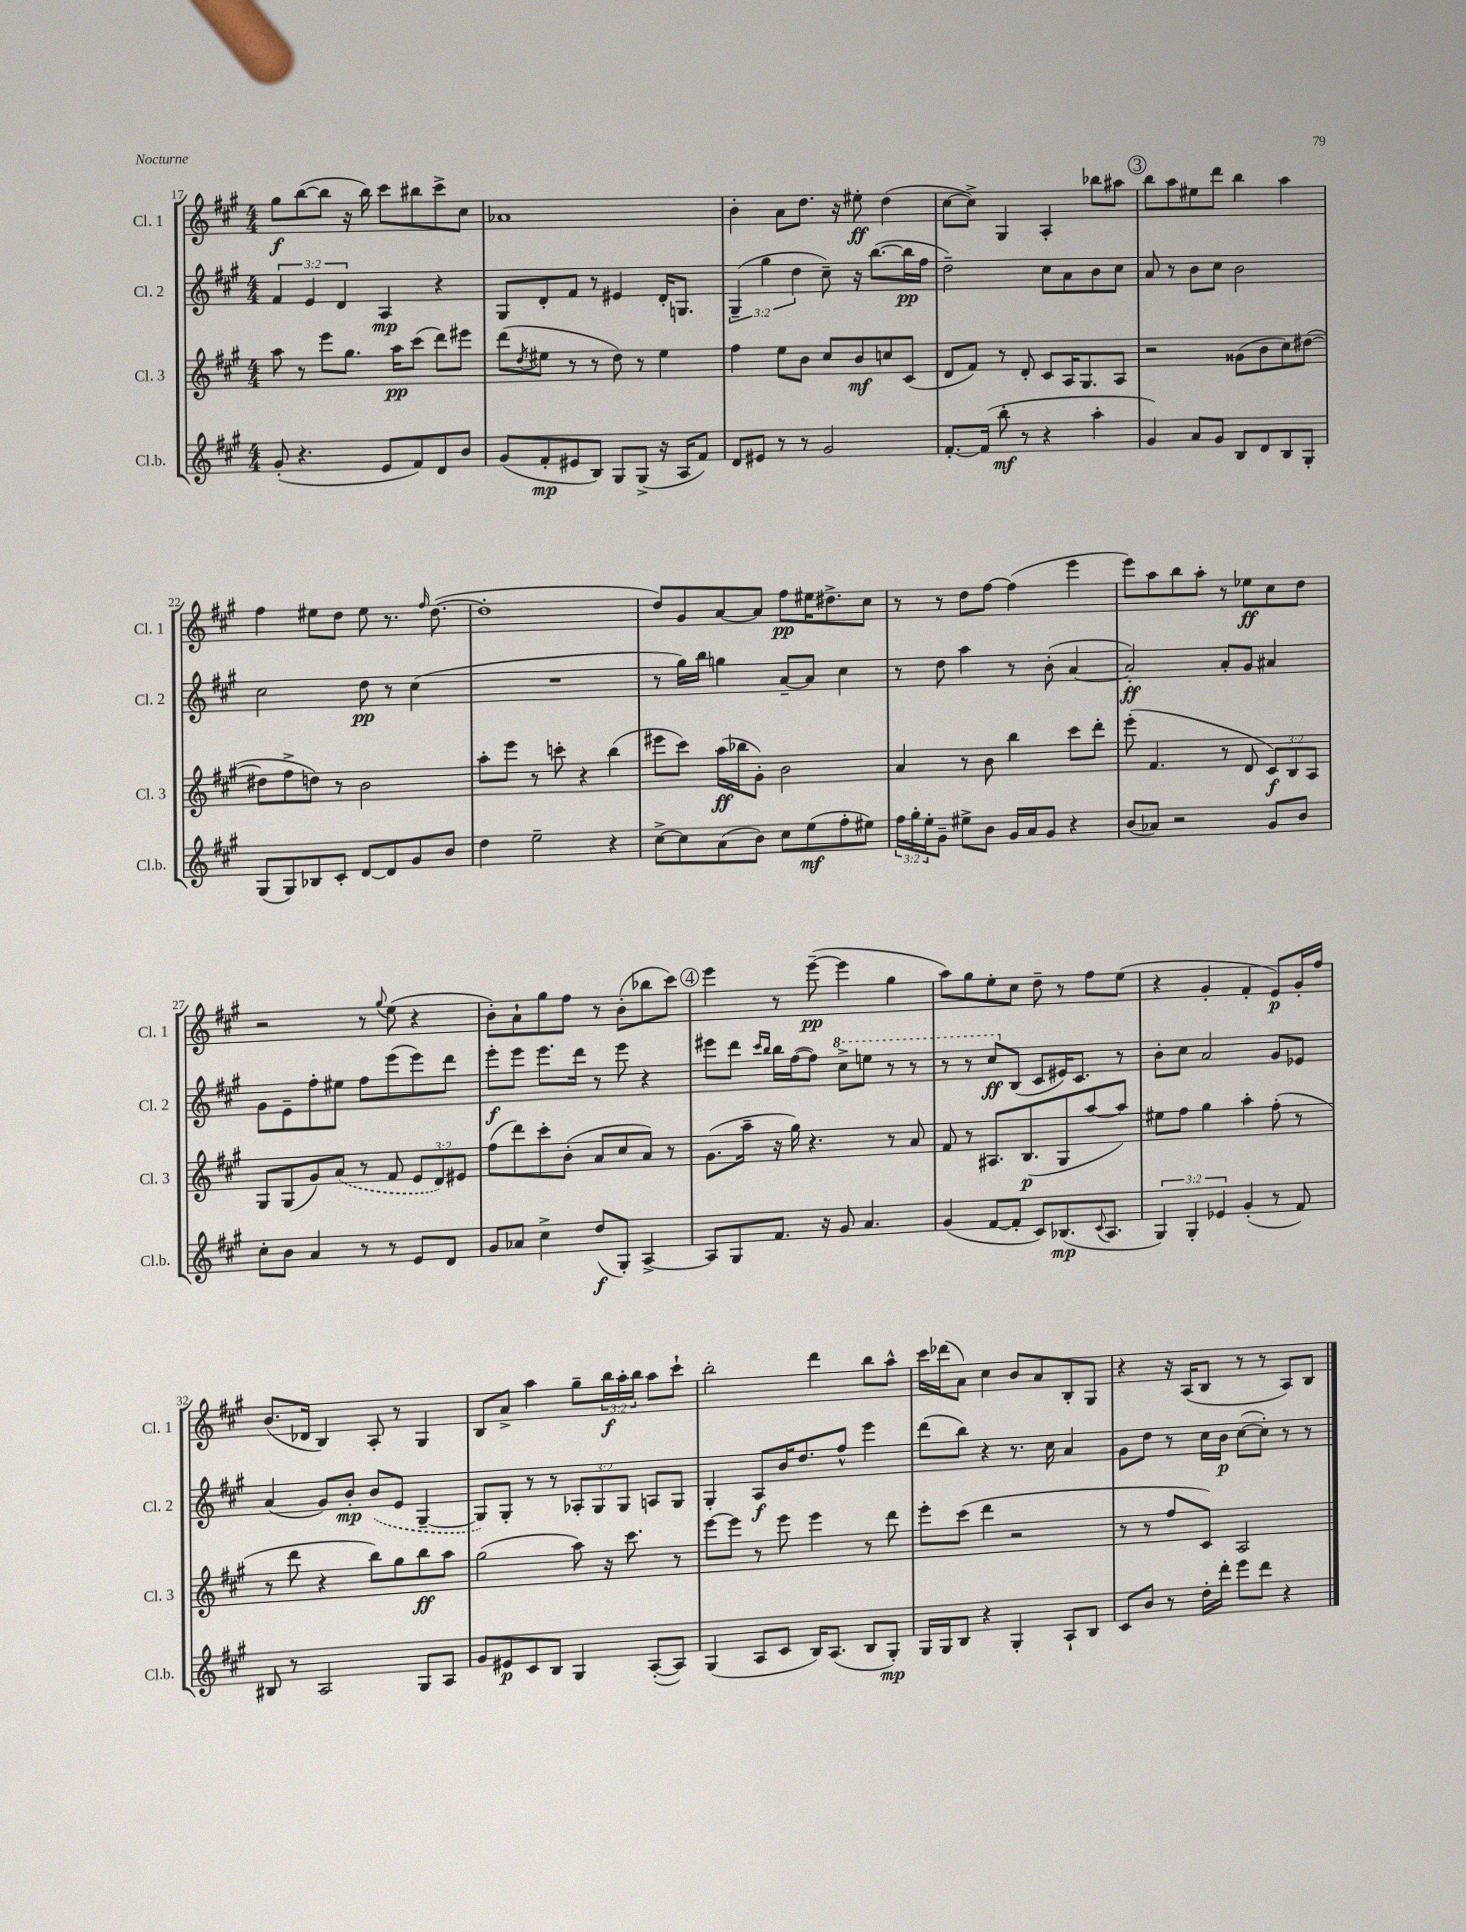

**kern	**kern	**kern	**kern
*staff4	*staff3	*staff2	*staff1
*clefG2	*clefG2	*clefG2	*clefG2
*k[f#c#g#]	*k[f#c#g#]	*k[f#c#g#]	*k[f#c#g#]
*M4/4	*M4/4	*M4/4	*M4/4
(8g#'	8aa	6f#	8gg#
4.r	8r	.	([8bb
.	.	6e	.
.	8eee	.	8bb]
.	.	6d	.
.	8.gg#	.	16r
.	.	.	16bb)
8e	.	4A	8ccc#
.	16aa	.	.
8f#)	(8ccc#	.	8bb#
8d	8ddd)	4r	8ccc#^
8b	8eee#	.	8cc#
=	=	=	=
(8g#	(8ddd	8G#	1a-
.	8qdd	.	.
8f#'	8ee#	8d'	.
8e#	8r	8f#	.
8B)	8r	8r	.
8G#	8dd)	4e#	.
(8G#^	8r	.	.
16r	4ee#	16d'	.
16A	.	8.G	.
8f#)	.	.	.
=	=	=	=
8d	4ff#	(6G#~	4b'
8e#	.	.	.
.	.	6gg#	.
8r	8ee	.	8a
.	.	6dd	.
8r	8b	.	8.dd
2g#	8cc#	8cc#~)	.
.	.	.	16r
.	8b	16r	8ee#'
.	.	([8.bb	.
.	8cc	.	(4dd
.	(8c#	16bb]	.
.	.	16ff#	.
=	=	=	=
[8.f#'	8d	2dd~)	[8cc#
.	8f#)	.	8cc#^])
(16f#]	.	.	.
8bb'	8r	.	4G#
8r	8d'	.	.
4r	8c#	8cc#	4A'
.	16A	8a	.
.	8.G#	.	.
4aa'	.	8b	8bb-
.	8A	8cc#	8aa#
=	=	=	=
4g#)	2r	8a	8bb
.	.	8r	8aa
8a	.	8b	8ee#
8g#	.	8cc#	8ddd
8B	(8g##	2b	4bb
8d	8b	.	.
8B	8cc#)	.	4aa
8G#'	([8dd#	.	.
=	=	=	=
(8G#	8dd#]	2cc#	4ff#
8G#)	8ff#^	.	.
8B-	8dd)	.	8ee#
8c#'	8r	.	8dd
[8d	2b	8dd	8ee#
8d]	.	8r	8.r
8g#	.	(4cc#	.
.	.	.	16qqff#
.	.	.	([8.dd
8b	.	.	.
=	=	=	=
4dd	8aa'	1r	1dd']
.	8eee	.	.
2ee~	8r	.	.
.	8ccc'	.	.
.	4r	.	.
4r	(4bb	.	.
=	=	=	=
[8cc#^	8eee#	8r	8dd)
8cc#]	8ccc#)	16gg#)	8g#
.	.	16bb	.
(8a	(16aa	4gg	[8a
.	16bb-	.	.
8b)	8g#')	.	8a]
8cc#	2b	[8a~	8ff#
(8ee	.	8a]	16ee#
.	.	.	8.dd#^
8ff#'	.	4cc#	.
8ee#)	.	.	8cc#
=	=	=	=
24ff#	4a	8r	8r
24gg#'	.	.	.
24ee'	.	.	.
8g#~	.	8dd	8r
8ee#^	8r	4aa	8dd
8b	8b	.	[8ff#
16g#	4bb	8r	(4ff#]
16a	.	.	.
8g#	.	(8b'	.
4r	8ccc#	[4a	4eee
.	8ddd'	.	.
=	=	=	=
(8b	(8eee'	2a'])	8eee)
8a-)	4.f#	.	8aa
2r	.	.	8bb
.	.	.	8aa'
.	8r	8a'	8r
.	8d	8g#	8ee-
8g#	12c#)	4a#	8cc#
.	12B	.	.
8b	.	.	8dd
.	12A	.	.
=	=	=	=
8cc#'	8G#	8g#	2r
8b	(8G#	8e~	.
4a	8g#)	8ff#'	.
.	(8a	8ee#	.
8r	8r	8ff#	8r
.	.	.	8qqgg#
8r	8f#	(8eee	(8ee
8e	12e	8eee)	4r
.	12d)	.	.
8d	.	8ddd	.
.	12e#	.	.
=	=	=	=
8g#	(8ff#	8eee'	8b')
8a-	8ddd)	8eee	8a`
4cc#^	8ccc#'	8.eee	8gg#
.	(8b'	.	8ff#
.	.	16ddd	.
(8dd	8a	8r	8r
8G#')	8cc#	8eee	(8b'
[4A^	8a)	4r	8bb-
.	8r	.	8ccc#)
=	=	=	=
8A]	(8.g#	8eee#	4eee
8G#	.	8ddd	.
.	16aa~	.	.
.	.	16qqccc#	.
.	.	16qqbb	.
8.f#	16r	16bb	8r
.	16gg#)	([16ff#	.
.	4.r	8ff#])	([8eee~
16r	.	.	.
8g#	.	8ccc#^	4eee]
4.a	.	8eee	.
.	8r	8r	4gg#
.	8a	8r	.
=	=	=	=
(4g#	8f#	8r	8aa)
.	8r	8r	8gg#
[8f#	8.A#	8ccc#	8ee'
8f#']	.	(8B	8cc#
.	(8.B	.	.
8c#)	.	8c#	8dd~
(8.B-	8G#	16e#)	8r
.	.	8.c#	.
.	[8aa	.	8ff#
8qqc#	.	.	.
8.A	.	.	.
.	8aa])	8r	(8ee
=	=	=	=
6G#)	8ee#	8b'	4r
.	8ff#	8cc#	.
6G#'	.	.	.
.	4gg#	2a	4g#'
6e-	.	.	.
(4g#'	4aa'	.	4f#'
8r	(8ff#'	8g#	8e)
8f#)	8r	8e-	16g#'
.	.	.	16ff#
=	=	=	=
8B#	8r	(4a	(8.b
8r	8ddd	.	.
.	.	.	16d-
2A	4r	8g#)	4B)
.	.	8b'	.
.	8bb)	(8b	8A'
.	8gg#	8e	8r
8G#	8bb	[4G#~	4G#
8A	8aa	.	.
=	=	=	=
8g#	(2gg#	8G#])	8B
8e#	.	8G#'	8a^
8c#	.	8r	4aa
8B	.	8r	.
4G#	8aa)	12A-'	8gg#~
.	.	12G#	.
.	16r	.	24bb
.	.	12G#	24aa'
.	8.ccc#	.	.
.	.	.	24bb
([8A'	.	8A	8aa
8A])	8r	8G#	8ccc#`
=	=	=	=
(4G#	[8eee	4G#'	2bb'
.	8eee]	.	.
8A	8r	8A	.
8c#	8eee	16b	.
.	.	8.dd	.
16B)	4eee	.	4ddd
(8.A	.	.	.
.	.	8ff#^^	.
8B	8r	4eee	8bb
8G#')	8ddd	.	8aa^^
=	=	=	=
16G#	8eee'	(8ddd	16ccc#
16G#	.	.	(16ddd-
8B	(8ccc#	8bb)	8a)
4r	4ddd	4r	4cc#
4G#'	2r	8.r	8b
.	.	.	8a
.	.	16cc#	.
8A`	.	4a	8B'
8B	.	.	8G#
=	=	=	=
8c#	8r	8g#	4r
8b	8r	8dd	.
8r	8ff#	8r	16r
.	.	.	(16A
16dd'	8c#)	16cc#	8B
16ddd'	.	16b	.
8eee	2A	([8cc#	8r
8ddd	.	8cc#'])	8r
4r	.	8r	8A)
.	.	8r	8B
==	==	==	==
*-	*-	*-	*-
